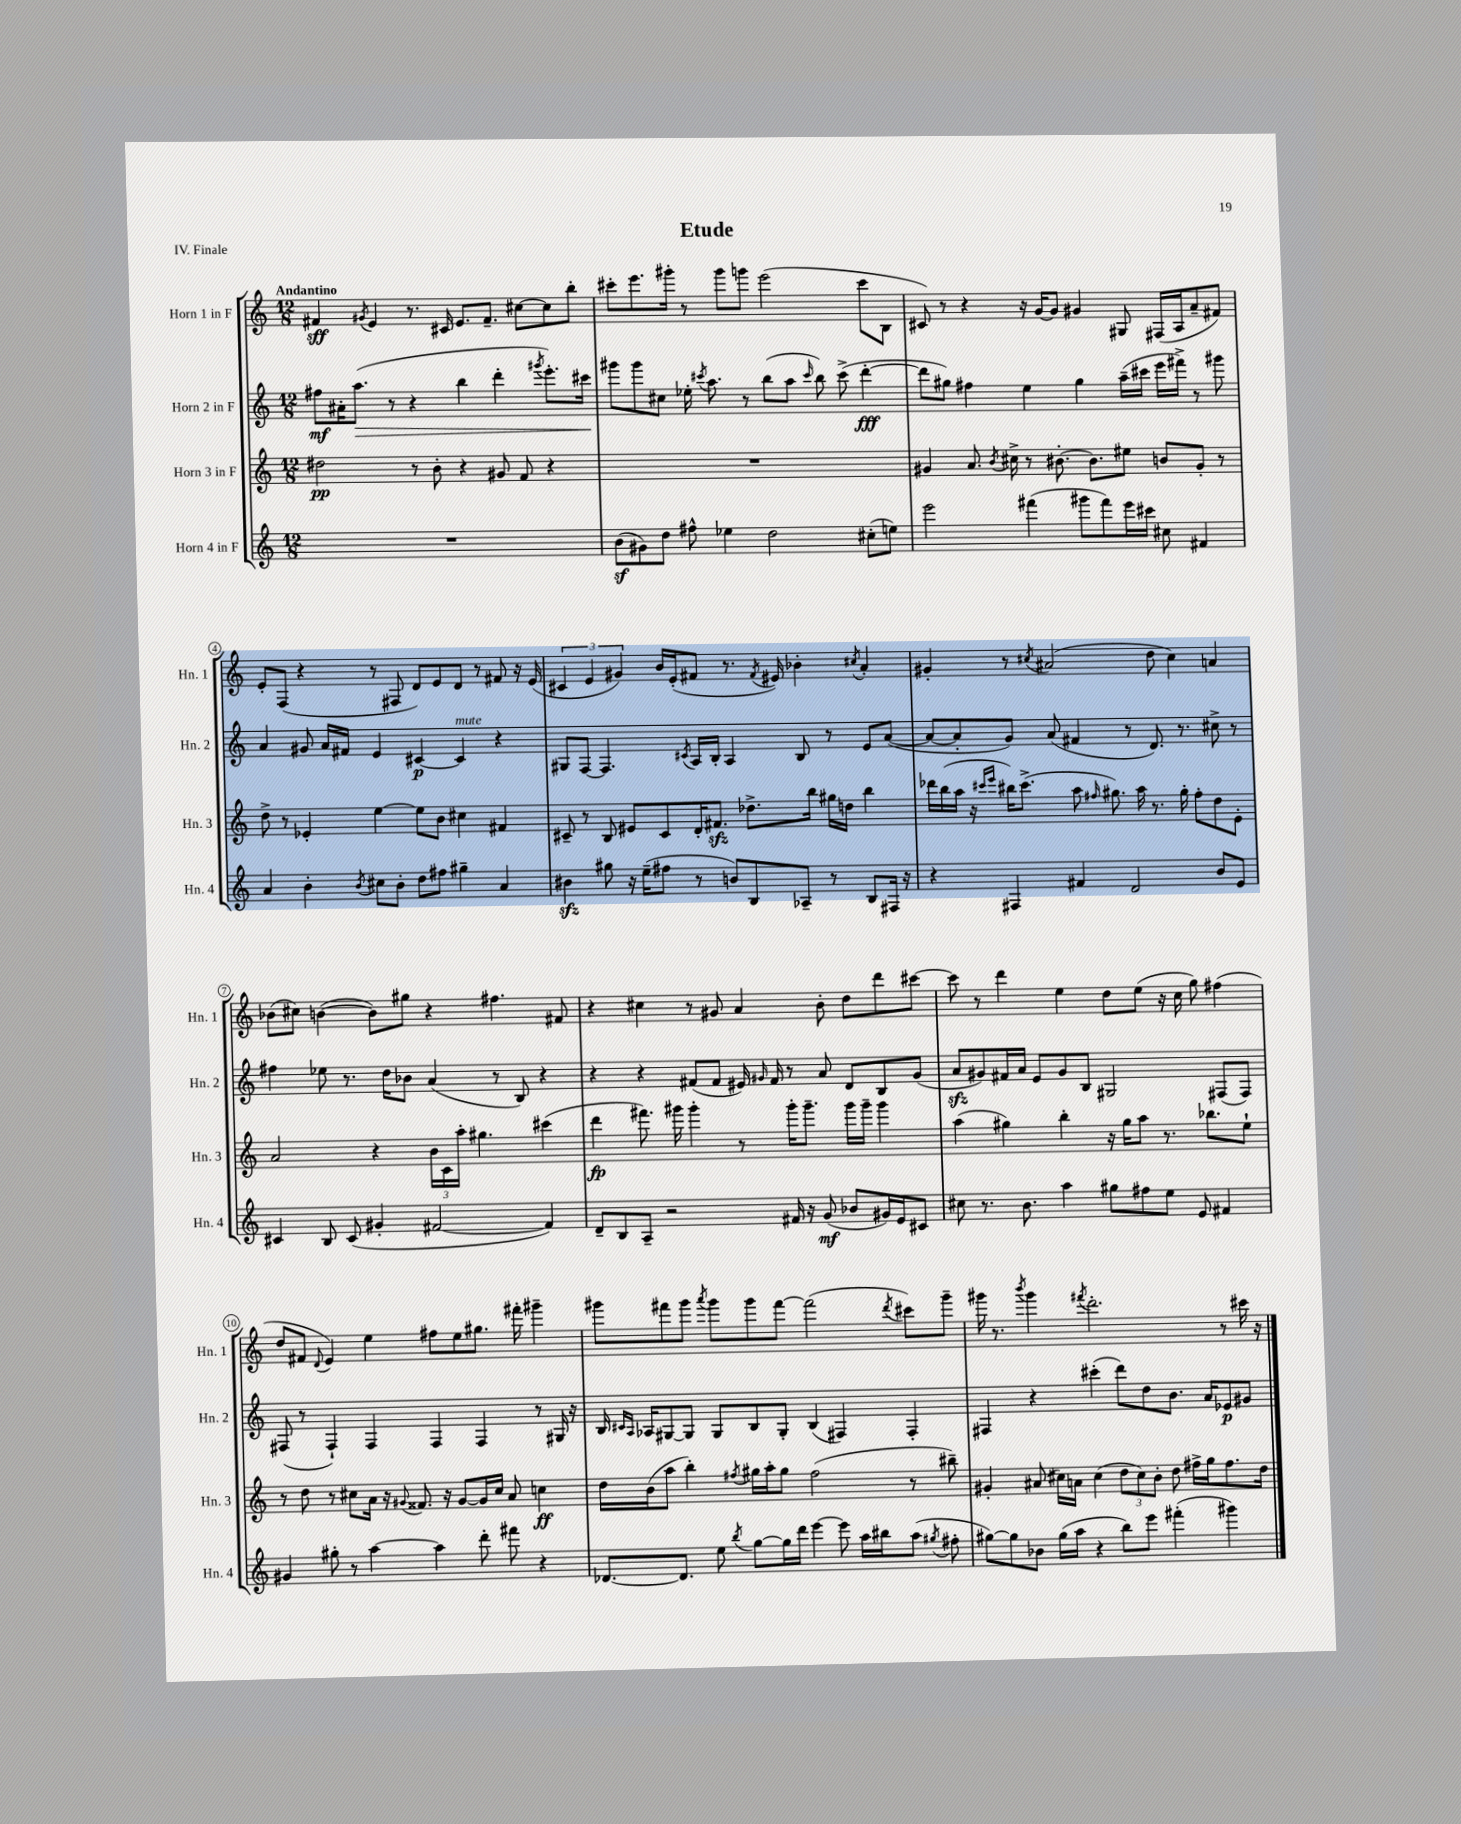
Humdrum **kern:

**kern	**dynam	**kern	**dynam	**kern	**dynam	**kern	**dynam
*part4	*part4	*part3	*part3	*part2	*part2	*part1	*part1
*staff4	*staff4	*staff3	*staff3	*staff2	*staff2	*staff1	*staff1
*I"Horn 4 in F	*	*I"Horn 3 in F	*	*I"Horn 2 in F	*	*I"Horn 1 in F	*
*I'Hn. 4	*	*I'Hn. 3	*	*I'Hn. 2	*	*I'Hn. 1	*
*clefG2	*	*clefG2	*	*clefG2	*	*clefG2	*
*k[]	*	*k[]	*	*k[]	*	*k[]	*
*M12/8	*	*M12/8	*	*M12/8	*	*M12/8	*
=1	=1	=1	=1	=1	=1	=1	=1
!	!	!	!	!	!	!LO:TX:a:B:t=Andantino	!
1.r	.	2dd#X\	pp	8ff#X\L	mf	4f#X/	sff
.	.	.	.	16a#X'\K	.	.	.
!	!	!	!	!	!LO:HP:b	!	!
.	.	.	.	(8.aa\J	>	.	.
.	.	.	.	.	.	8qg#X/	.
.	.	.	.	.	.	4e/	.
.	.	.	.	8r	.	.	.
.	.	8r	.	4r	.	8.r	.
.	.	8b'\	.	.	.	.	.
.	.	.	.	.	.	16c#X/	.
.	.	4r	.	4bb\	.	8.e/L	.
.	.	.	.	.	.	8.f#~/J	.
.	.	8g#X/	.	4ddd'\	.	.	.
.	.	8f/	.	.	.	[8cc#X\L	.
.	.	.	.	8qggg#X/	.	.	.
.	.	4r	.	8.eee'\L)	.	8cc#\]	.
.	.	.	.	.	.	8bb'\J	.
.	.	.	.	16ccc#X\Jk	.	.	.
.	.	.	.	.	]	.	.
=2	=2	=2	=2	=2	=2	=2	=2
(8bz\L	.	1.r	.	8ggg#X\L	.	8ccc#X'\L	.
8g#X\)	.	.	.	8ggg#\	.	8.eee\	.
8dd\J	.	.	.	8cc#X\J	.	.	.
.	.	.	.	.	.	16ggg#X'\Jk	.
8ff#X^^\	.	.	.	16ee-X'\	.	8r	.
.	.	.	.	8qccc#X/	.	.	.
.	.	.	.	8.aa\	.	.	.
4ee-X\	.	.	.	.	.	8ggg#\L	.
.	.	.	.	8r	.	8gggn\J	.
2dd\	.	.	.	(8bb\L	.	(2eee\	.
.	.	.	.	8aa\J	.	.	.
.	.	.	.	16qqccc#/	.	.	.
.	.	.	.	8bb\)	.	.	.
.	.	.	.	(8ccc#^\	.	.	.
(8cc#X'\L	.	.	.	[4ddd'\	fff	8ccc#\L	.
8een\J)	.	.	.	.	.	8B\J	.
=3	=3	=3	=3	=3	=3	=3	=3
2eee\	.	4g#X/	.	8ddd\L]	.	8c#X/)	.
.	.	.	.	8gg#X\J)	.	8r	.
.	.	8.a/	.	4ff#X\	.	4r	.
.	.	8qb/	.	.	.	.	.
.	.	16cc#X^\	.	.	.	.	.
(4fff#X\	.	8r	.	4ee\	.	16r	.
.	.	.	.	.	.	[16g/KL	.
.	.	[8.b#X'\	.	.	.	8g/J]	.
8ggg#X\L	.	.	.	4gg#\	.	4g#X/	.
.	.	8.b#\L]	.	.	.	.	.
8fff#\)	.	.	.	.	.	.	.
16eee\L	.	8ee#X\J	.	(16aa~\LL	.	8G#X/	.
16ccc#X\JJ	.	.	.	16ccc#X\JJ	.	.	.
8cc#X\	.	8bn/L	.	16eee\LL	.	(16F#X/LL	.
.	.	.	.	16fff#X^\JJ)	.	16A/J	.
4f#X/	.	8g#'/J	.	8r	.	8a~/	.
.	.	8r	.	8ggg#X\	.	8f#X/J)	.
!!LO:LB:g=z
=4	=4	=4	=4	=4	=4	=4	=4
4a/	.	8dd^\	.	4a/	.	8e'/L	.
.	.	8r	.	.	.	(8F/J	.
4b'\	.	4e-X'/	.	8g#X/	.	4r	.
.	.	.	.	16a/LL	.	.	.
.	.	.	.	16f#X/JJ	.	.	.
8qb/	.	.	.	.	.	.	.
8cc#X\L	.	[4ee\	.	4e/	.	8r	.
8b'\J	.	.	.	.	.	8F#X/	.
8dd\L	.	8ee\L]	.	[4c#X/	p	8d/L)	.
8ff#X\J	.	8b\J	.	.	.	8e/	.
!	!	!	!	!LO:TX:a:i:t=mute	!	!	!
4gg#X~\	.	4cc#X\	.	4c#/]	.	8d/J	.
.	.	.	.	.	.	8r	.
4a/	.	4f#X/	.	4r	.	8f#X/	.
.	.	.	.	.	.	16r	.
.	.	.	.	.	.	(16e/	.
=5	=5	=5	=5	=5	=5	=5	=5
4b#Xzz\	.	8c#X~/	.	8G#X/L	.	6c#X/	.
.	.	8r	.	[8F/J	.	.	.
.	.	.	.	.	.	6e/	.
8gg#X\	.	8B/	.	4.F/]	.	.	.
.	.	.	.	.	.	6g#X/)	.
16r	.	8e#X/L	.	.	.	.	.
(16ee~\KL	.	.	.	.	.	.	.
8ff#X\J	.	8c#/	.	.	.	16b/LL	.
.	.	.	.	.	.	(16e'/J	.
.	.	.	.	8qc#X/	.	.	.
8r	.	16d'/K	.	16A/LL	.	8f#X/J	.
.	.	8.f#Xzz/J	.	16B'/JJ	.	.	.
8bn/L)	.	.	.	4A/	.	8.r	.
8B/	.	8.dd-X^\L	.	.	.	.	.
.	.	.	.	.	.	8qf#/	.
.	.	.	.	.	.	16e#X/)	.
8A-X~/J	.	.	.	8B/	.	4b-X'\	.
.	.	16bb\Jk	.	.	.	.	.
8r	.	16gg#X\LL	.	8r	.	.	.
.	.	16ddn\JJ	.	.	.	.	.
.	.	.	.	.	.	8qcc#X/	.
8B/L	.	4bb\	.	8e/L	.	4a'/	.
16F#X/Jk	.	.	.	([8a/J	.	.	.
16r	.	.	.	.	.	.	.
=6	=6	=6	=6	=6	=6	=6	=6
4r	.	16ddd-X\LL	.	8a/L_	.	4g#X'/	.
.	.	(16bb\	.	.	.	.	.
.	.	16aa\JJ	.	8a'/]	.	.	.
.	.	16r	.	.	.	.	.
.	.	16qqccc#X/LL	.	.	.	.	.
.	.	16qqeee/JJ	.	.	.	.	.
4F#X/	.	16bb#X\KL)	.	8g/J)	.	8r	.
.	.	(8.ccc#^\J	.	.	.	.	.
.	.	.	.	.	.	8qcc#X/	.
.	.	.	.	(8a/	.	(2a#X/	.
4f#X/	.	8aa\	.	4f#X/	.	.	.
.	.	16qqff#X/	.	.	.	.	.
.	.	8.gg#X\)	.	.	.	.	.
2d/	.	.	.	8r	.	.	.
.	.	16aa\	.	.	.	.	.
.	.	8.r	.	8.d/)	.	8dd\	.
.	.	.	.	.	.	4cc#\)	.
.	.	16gg#'\	.	8.r	.	.	.
.	.	8ff#'\L	.	.	.	.	.
8b/L	.	8dd\	.	8cc#X^\	.	4an/	.
8e/J	.	8e'\J	.	8r	.	.	.
!!LO:LB:g=z
=7	=7	=7	=7	=7	=7	=7	=7
4c#X/	.	2a/	.	4ff#X\	.	(8b-X\L	.
.	.	.	.	.	.	8cc#X\J)	.
8B/	.	.	.	8ee-X\	.	([4bn\	.
(8c#/	.	.	.	8.r	.	.	.
4g#X'/	.	4r	.	.	.	8b\L])	.
.	.	.	.	16dd\KL	.	.	.
.	.	.	.	8b-X\J	.	8gg#X\J	.
[2f#X/	.	24b\LL	.	(4a/	.	4r	.
.	.	24c\	.	.	.	.	.
.	.	24aa'\JJ	.	.	.	.	.
.	.	4.gg#X\	.	.	.	.	.
.	.	.	.	8r	.	4.ff#X\	.
.	.	.	.	8B/)	.	.	.
4f#/])	.	(4ccc#X\	.	4r	.	.	.
.	.	.	.	.	.	8f#X/	.
=8	=8	=8	=8	=8	=8	=8	=8
8d~/L	.	4ddd\	fp	4r	.	4r	.
8B/	.	.	.	.	.	.	.
8A~/J	.	8.fff#X\)	.	4r	.	4cc#X\	.
2r	.	.	.	.	.	.	.
.	.	16ggg#X\	.	.	.	.	.
.	.	4ggg#'\	.	(8f#X/L	.	8r	.
.	.	.	.	8f#/J	.	8g#X/	.
.	.	8r	.	16e#X/)	.	4a/	.
.	.	.	.	16qqg#X/	.	.	.
.	.	.	.	16f#/	.	.	.
16f#X/	.	16ggg#'\KL	.	8r	.	.	.
16r	.	8.ggg#~\J	.	.	.	.	.
(8g/	mf	.	.	8a/	.	8b'\	.
8b-X/L	.	16ggg#\LL	.	8d/L	.	8dd\L	.
.	.	16ggg#~\JJ	.	.	.	.	.
16g#X/L)	.	4ggg#\	.	8B/	.	8ddd\	.
16e/J	.	.	.	.	.	.	.
8c#X/J	.	.	.	(8g#/J	.	[8ccc#X\J	.
=9	=9	=9	=9	=9	=9	=9	=9
8cc#X\	.	(4aa\	.	8azz/L	.	8ccc#\]	.
8.r	.	.	.	8g#X/)	.	8r	.
.	.	4gg#X\)	.	16f#X/L	.	4ddd\	.
8.b\	.	.	.	16a/JJ	.	.	.
.	.	.	.	8e/L	.	.	.
4aa\	.	4bb'\	.	8g#/	.	4ee\	.
.	.	.	.	8B/J	.	.	.
8gg#X\L	.	16r	.	2G#X/	.	8dd\L	.
.	.	16gg#\KL	.	.	.	.	.
8ff#X\	.	8aa\J	.	.	.	(8ee\J	.
8ee\J	.	8.r	.	.	.	16r	.
.	.	.	.	.	.	16cc\	.
8e/	.	.	.	.	.	8gg\)	.
.	.	8.bb-X\L	.	.	.	.	.
4f#X/	.	.	.	(8F#X/L	.	(4ff#X\	.
.	.	8ee`\J	.	8F#/J)	.	.	.
!!LO:LB:g=z
=10	=10	=10	=10	=10	=10	=10	=10
4g#X/	.	8r	.	(8F#X/	.	8dd/L	.
.	.	8dd\	.	8r	.	8f#X/J	.
.	.	.	.	.	.	8qqd/	.
8gg#X'\	.	8r	.	4F#`/)	.	4e/)	.
8r	.	8cc#X\L	.	.	.	.	.
[4aa\	.	16a\Jk	.	4F#/	.	4ee\	.
.	.	16r	.	.	.	.	.
.	.	8qqg#X/	.	.	.	.	.
.	.	8.f##X/	.	.	.	.	.
4aa\]	.	.	.	4F#/	.	8ff#X\L	.
.	.	16r	.	.	.	.	.
.	.	[8g#/L	.	.	.	8ee\	.
8ddd'\	.	16g#/L]	.	4F#/	.	8.gg#X\J	.
.	.	16cc#/JJ	.	.	.	.	.
8fff#X\	.	8a/	.	.	.	.	.
.	.	.	.	.	.	16fff#X'\	.
4r	.	4ccn\	ff	8r	.	4ggg#X~\	.
.	.	.	.	16G#X/	.	.	.
.	.	.	.	16r	.	.	.
=11	=11	=11	=11	=11	=11	=11	=11
[8.d-X/L	.	16dd\LL	.	16B/	.	8ggg#X\L	.
.	.	.	.	16qqc#X/LL	.	.	.
.	.	.	.	16qqA/JJ	.	.	.
.	.	(16b\J	.	16A-X/KL	.	.	.
.	.	8aa\J	.	[8G#X/	.	8fff#X\	.
8.d-/J]	.	.	.	.	.	.	.
.	.	4bb'\)	.	8G#/J]	.	8ggg#\J	.
.	.	.	.	.	.	8qaaa/	.
8ee\	.	.	.	8G#/L	.	8ggg#\L	.
8qbb/	.	8qff#X/	.	.	.	.	.
[8gg\L	.	16gg#X\LL	.	8B/	.	8ggg#\	.
.	.	16aa'\J	.	.	.	.	.
16gg\L]	.	8gg#\J	.	8G#'/J	.	[8fff#\J	.
16ddd\JJ	.	.	.	.	.	.	.
[4eee\	.	(2ff#\	.	(4B/	.	(2fff#\]	.
8eee\]	.	.	.	4F#X/)	.	.	.
16aa\LL	.	.	.	.	.	.	.
16bb#X\J	.	.	.	.	.	.	.
.	.	.	.	.	.	8qddd/	.
(8aa\J	.	8r	.	4F#'/	.	8ccc#X\L)	.
8qgg#X/	.	.	.	.	.	.	.
8ff#X'\	.	8bb#X~\)	.	.	.	8ggg#~\J	.
=12	=12	=12	=12	=12	=12	=12	=12
[8gg#X\L)	.	4g#X'/	.	4F#X/	.	16ggg#X\	.
.	.	.	.	.	.	8.r	.
8gg#\]	.	.	.	.	.	.	.
.	.	.	.	.	.	8qbbb/	.
8b-X\J	.	(8a#X/	.	4r	.	4ggg#\	.
(16gg#\LL	.	16cc#X\LL)	.	.	.	.	.
16aa\JJ	.	16an\JJ	.	.	.	.	.
.	.	.	.	.	.	8qfff#X/	.
4r	.	(4cc#\	.	(4ccc#X'\	.	2.ddd'\	.
8bb\L)	.	12dd\L	.	8ddd\L)	.	.	.
.	.	12cc#\)	.	.	.	.	.
8eee\J	.	.	.	8dd\	.	.	.
.	.	12b'\J	.	.	.	.	.
(4fff#X'\	.	8dd\	.	8.b\J	.	.	.
.	.	16ff#X^\LL	.	.	.	.	.
.	.	16gg\J	.	16a/KL	.	.	.
4ggg#X\)	.	8.ff#\	.	8e-X/	p	8r	.
.	.	.	.	8g#X/J	.	16ccc#X\	.
.	.	16dd\Jk	.	.	.	16r	.
==	==	==	==	==	==	==	==
*-	*-	*-	*-	*-	*-	*-	*-
